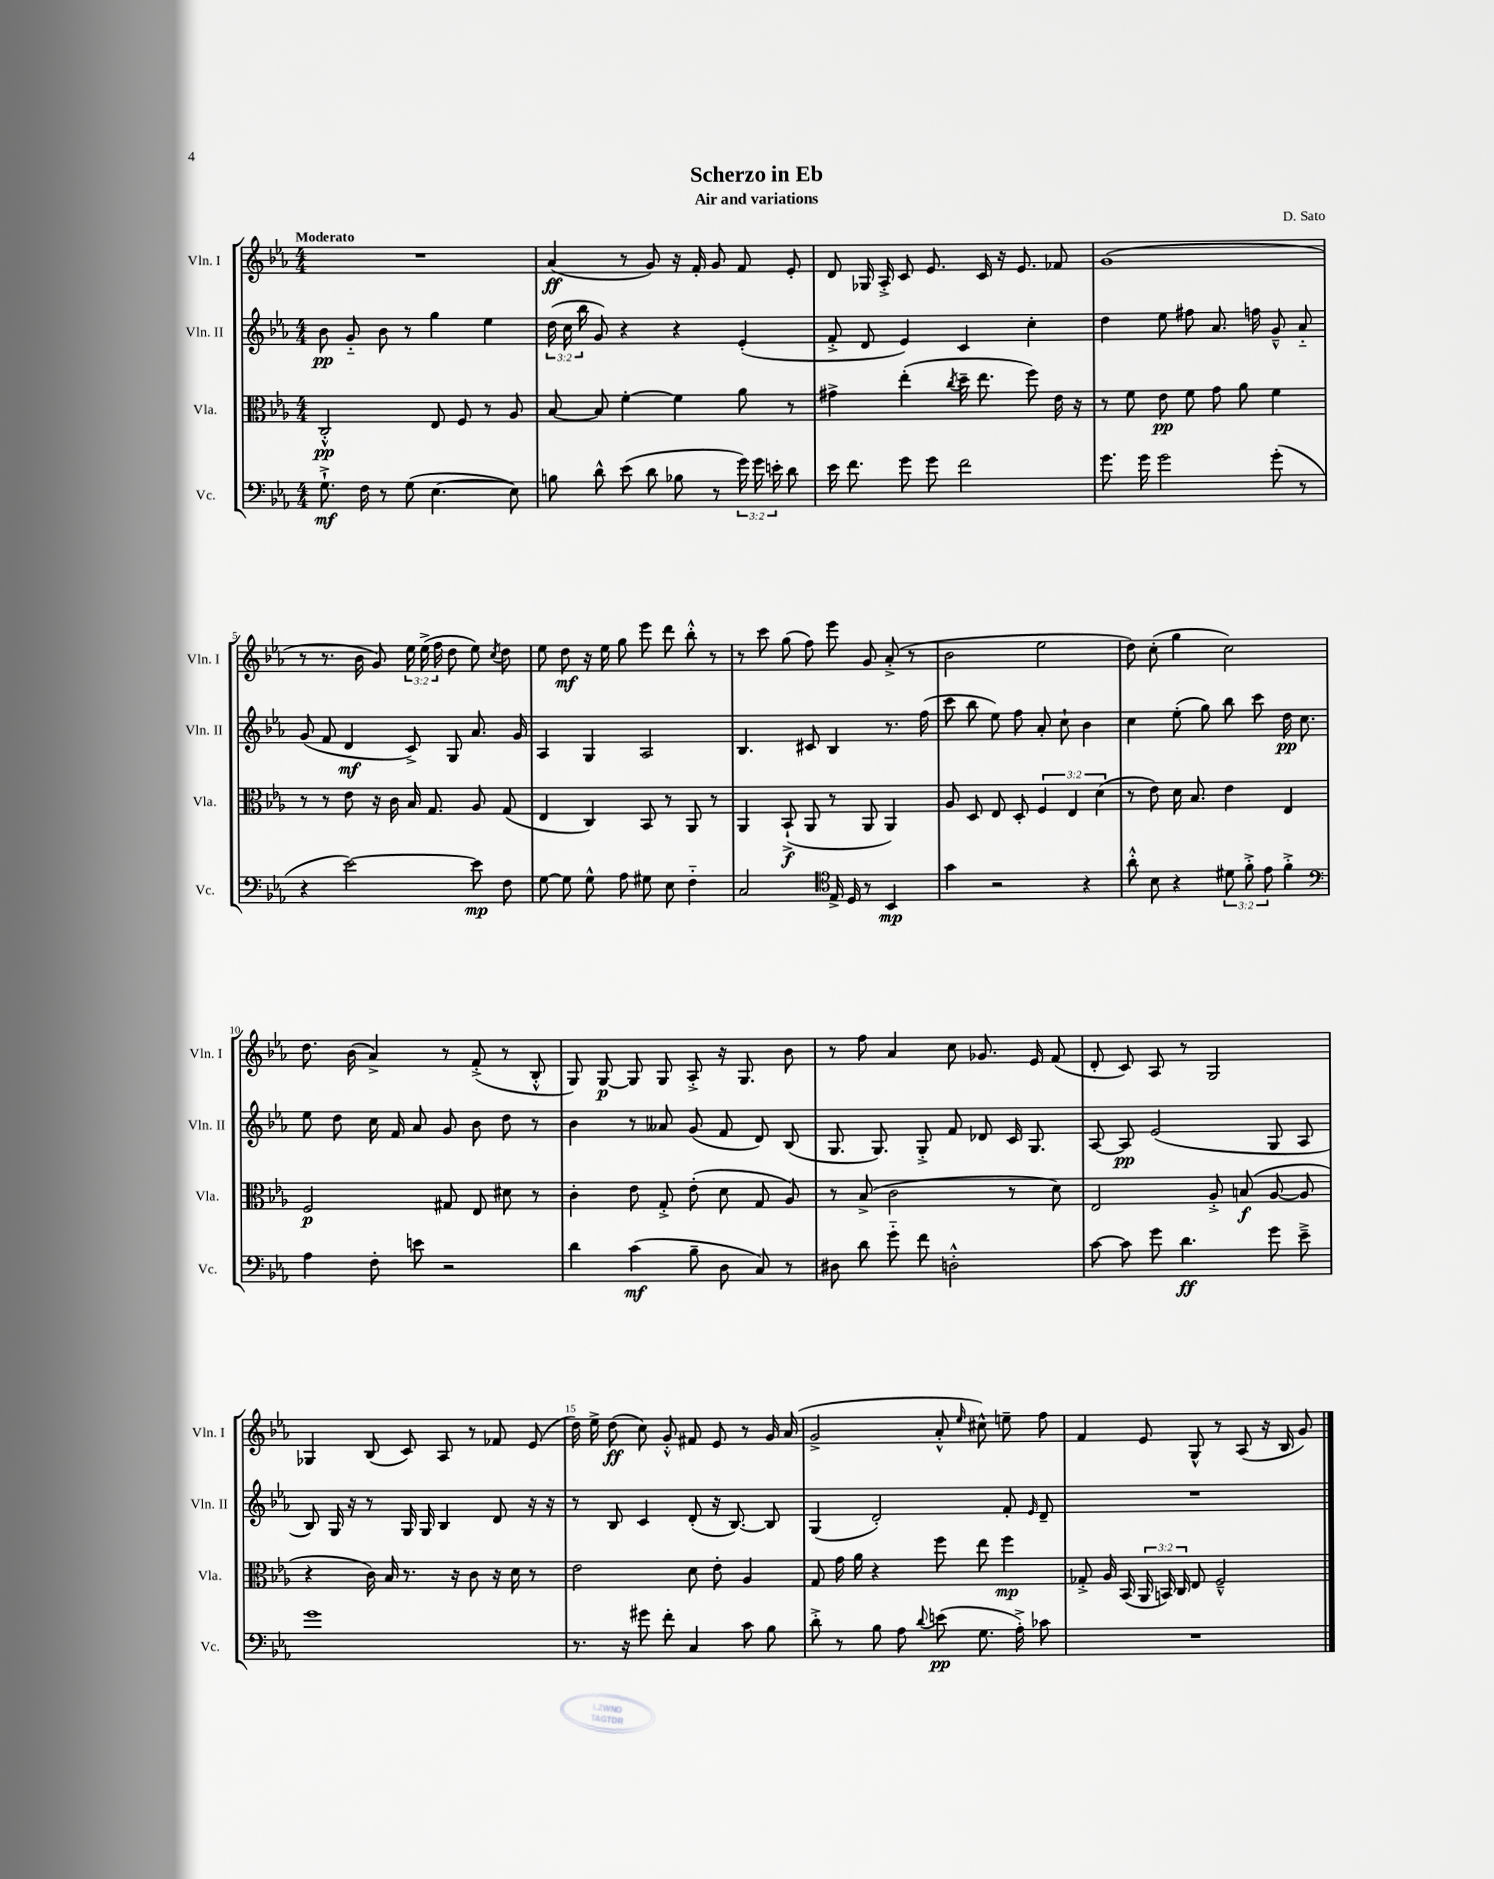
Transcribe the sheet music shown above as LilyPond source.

\header { title = "Scherzo in Eb" composer = "D. Sato" subtitle = "Air and variations" }
<<
\new StaffGroup <<
\new Staff = "s0" \with { instrumentName = "Vln. I" shortInstrumentName = "Vln. I" } {
    \clef treble \key ees \major \numericTimeSignature \time 4/4 \override Staff.TupletNumber.text = #tuplet-number::calc-fraction-text \tempo "Moderato"
    \autoBeamOff R1 |
    aes'4\ff( r8 g'8) r16 f'16-. g'8 f'8 ees'8-. |
    d'8 ges16 aes16-.-> c'8 ees'8. c'16 r16 ees'8. fes'8 |
    g'1( |
    r8 r8. bes'16 g'8) \tuplet 3/2 { ees''16 ees''16->( f''16 } d''8 ees''8) \acciaccatura { c''8 } d''8 |
    ees''8 d''8\mf r16 ees''16 g''8 ees'''8 d'''8 bes''8-.-^ r8 |
    r8 c'''8 g''8( f''8) ees'''8 g'8 aes'8-.->( r8 |
    bes'2 ees''2 |
    d''8) c''8-.( g''4 c''2) |
    d''8. bes'16( aes'4->) r8 f'8-.->( r8 bes8-.-^ |
    g8) g8~\p g8 g8 aes8-.-> r16 g8. bes'8 |
    r8 f''8 aes'4 c''8 ges'8. ees'16 f'8( |
    d'8-. c'8) aes8 r8 g2 |
    ges4 bes8( c'8) aes8 r8 fes'8 ees'8( |
    d''16) ees''16-> d''8\ff( c''8) g'8-.-^ fis'8 ees'8 r8 g'16 aes'16( |
    g'2-> aes'8-.-^ \grace { ees''16 } cis''8-^) e''8-- f''8 |
    f'4 ees'8 g8-^ r8 aes8( r16 bes16 g'8) \bar "|." |
}
\new Staff = "s1" \with { instrumentName = "Vln. II" shortInstrumentName = "Vln. II" } {
    \clef treble \key ees \major \numericTimeSignature \time 4/4 \override Staff.TupletNumber.text = #tuplet-number::calc-fraction-text
    \autoBeamOff bes'8\pp g'8-_ bes'8 r8 g''4 ees''4 |
    \tuplet 3/2 { d''16( c''16 bes''16 } g'8) r4 r4 ees'4-.( |
    f'8-.-> d'8 ees'4) c'4 c''4-. |
    d''4 ees''8 fis''8 aes'8. f''16 g'8---^ aes'8-_ |
    g'8( f'8 d'4\mf c'8->) g8 aes'8. g'16 |
    aes4 g4 aes2 |
    bes4. cis'8 bes4 r8. f''16( |
    c'''8 bes''8 ees''8) f''8 aes'8-. c''8-! bes'4 |
    c''4 ees''8-.( g''8) bes''8 c'''8 d''16\pp c''8. |
    ees''8 d''8 c''16 f'16 aes'8 g'8 bes'8 d''8 r8 |
    bes'4 r8 aeses'8 g'8( f'8 d'8) bes8( |
    g8. g8.) g8-.-> f'8 des'8 c'16 g8. |
    aes8~ aes8\pp ees'2( g8 aes8 |
    bes8) g16 r16 r8 g16 g16 bes4 d'8 r16 r16 |
    r8 bes8 c'4 d'8-.( r16 bes8.~) bes8 |
    g4( d'2-.) f'8-. \grace { ees'16 } d'8-- |
    R1 \bar "|." |
}
\new Staff = "s2" \with { instrumentName = "Vla." shortInstrumentName = "Vla." } {
    \clef alto \key ees \major \numericTimeSignature \time 4/4 \override Staff.TupletNumber.text = #tuplet-number::calc-fraction-text
    \autoBeamOff c2-.-^\pp ees8 f8 r8 aes8 |
    bes8~ bes8 f'4~-. f'4 aes'8 r8 |
    gis'4-> ees''4-.( \acciaccatura { c''8 } d''16-- ees''8. f''8) ees'16 r16 |
    r8 f'8 ees'8\pp f'8 g'8 aes'8 f'4 |
    r8 r8 ees'8 r16 c'16 bes16 g8. aes8 g8( |
    ees4 c4) bes,8 r8 aes,8 r8 |
    aes,4 bes,8-!->\f( aes,8 r8 aes,8 aes,4) |
    aes8 d8 ees8 d8-. \tuplet 3/2 { f4 ees4 d'4( } |
    r8 ees'8) d'16 bes8. ees'4 ees4 |
    f2\p gis8 ees8 dis'8 r8 |
    c'4-. ees'8 g8-.-> ees'8-.( d'8 g8 aes8) |
    r8 bes8->( c'2 r8 d'8) |
    ees2 aes8-.-> b8\f( aes8~ aes8 |
    r4 c'16) bes16 r8. r16 c'8 r16 d'16 r8 |
    ees'2 d'8 ees'8-. aes4 |
    g8 g'16 aes'16 r4 f''8 ees''8 f''4\mp |
    ges8-.-> aes16 bes,16( \tuplet 3/2 { aes,16 b,16) c16 } ees8 f2---^ \bar "|." |
}
\new Staff = "s3" \with { instrumentName = "Vc." shortInstrumentName = "Vc." } {
    \clef bass \key ees \major \numericTimeSignature \time 4/4 \override Staff.TupletNumber.text = #tuplet-number::calc-fraction-text
    \autoBeamOff g8.-!->\mf f16 r8 g8( ees4.~ ees8) |
    b8 d'8-^ ees'8( d'8 bes8 r8 \tuplet 3/2 { g'16) g'16 e'16-. } d'8 |
    ees'16 f'8. g'8 g'8 f'2 |
    g'8. g'16 g'2 g'8-.( r8 |
    r4 ees'2~) ees'8\mp f8 |
    g8~ g8 g8-^ aes8 gis8 ees8 f4-_ |
    c2 \clef tenor ees16-> d16 r8 bes,4\mp |
    g'4 r2 r4 |
    aes'8-.-^ bes8 r4 \tuplet 3/2 { dis'8 f'8-.-> ees'8 } f'4-.-> |
    \clef bass aes4 f8-. e'8 r2 |
    d'4 c'4\mf( bes8-- d8 c8) r8 |
    dis8 d'8 g'8-_ f'8 d2-.-^ |
    c'8~ c'8 g'8 d'4.\ff g'8 ees'8---> |
    g'1 |
    r8. r16 gis'8 f'8-. c4 c'8 bes8 |
    d'8-.-> r8 bes8 aes8 \appoggiatura { d'8 } e'8\pp( g8. aes16-.->) ces'8 |
    R1 \bar "|." |
}
>>
>>
\layout { \context { \Score \override BarNumber.break-visibility = ##(#f #t #t) barNumberVisibility = #(every-nth-bar-number-visible 5) } }
